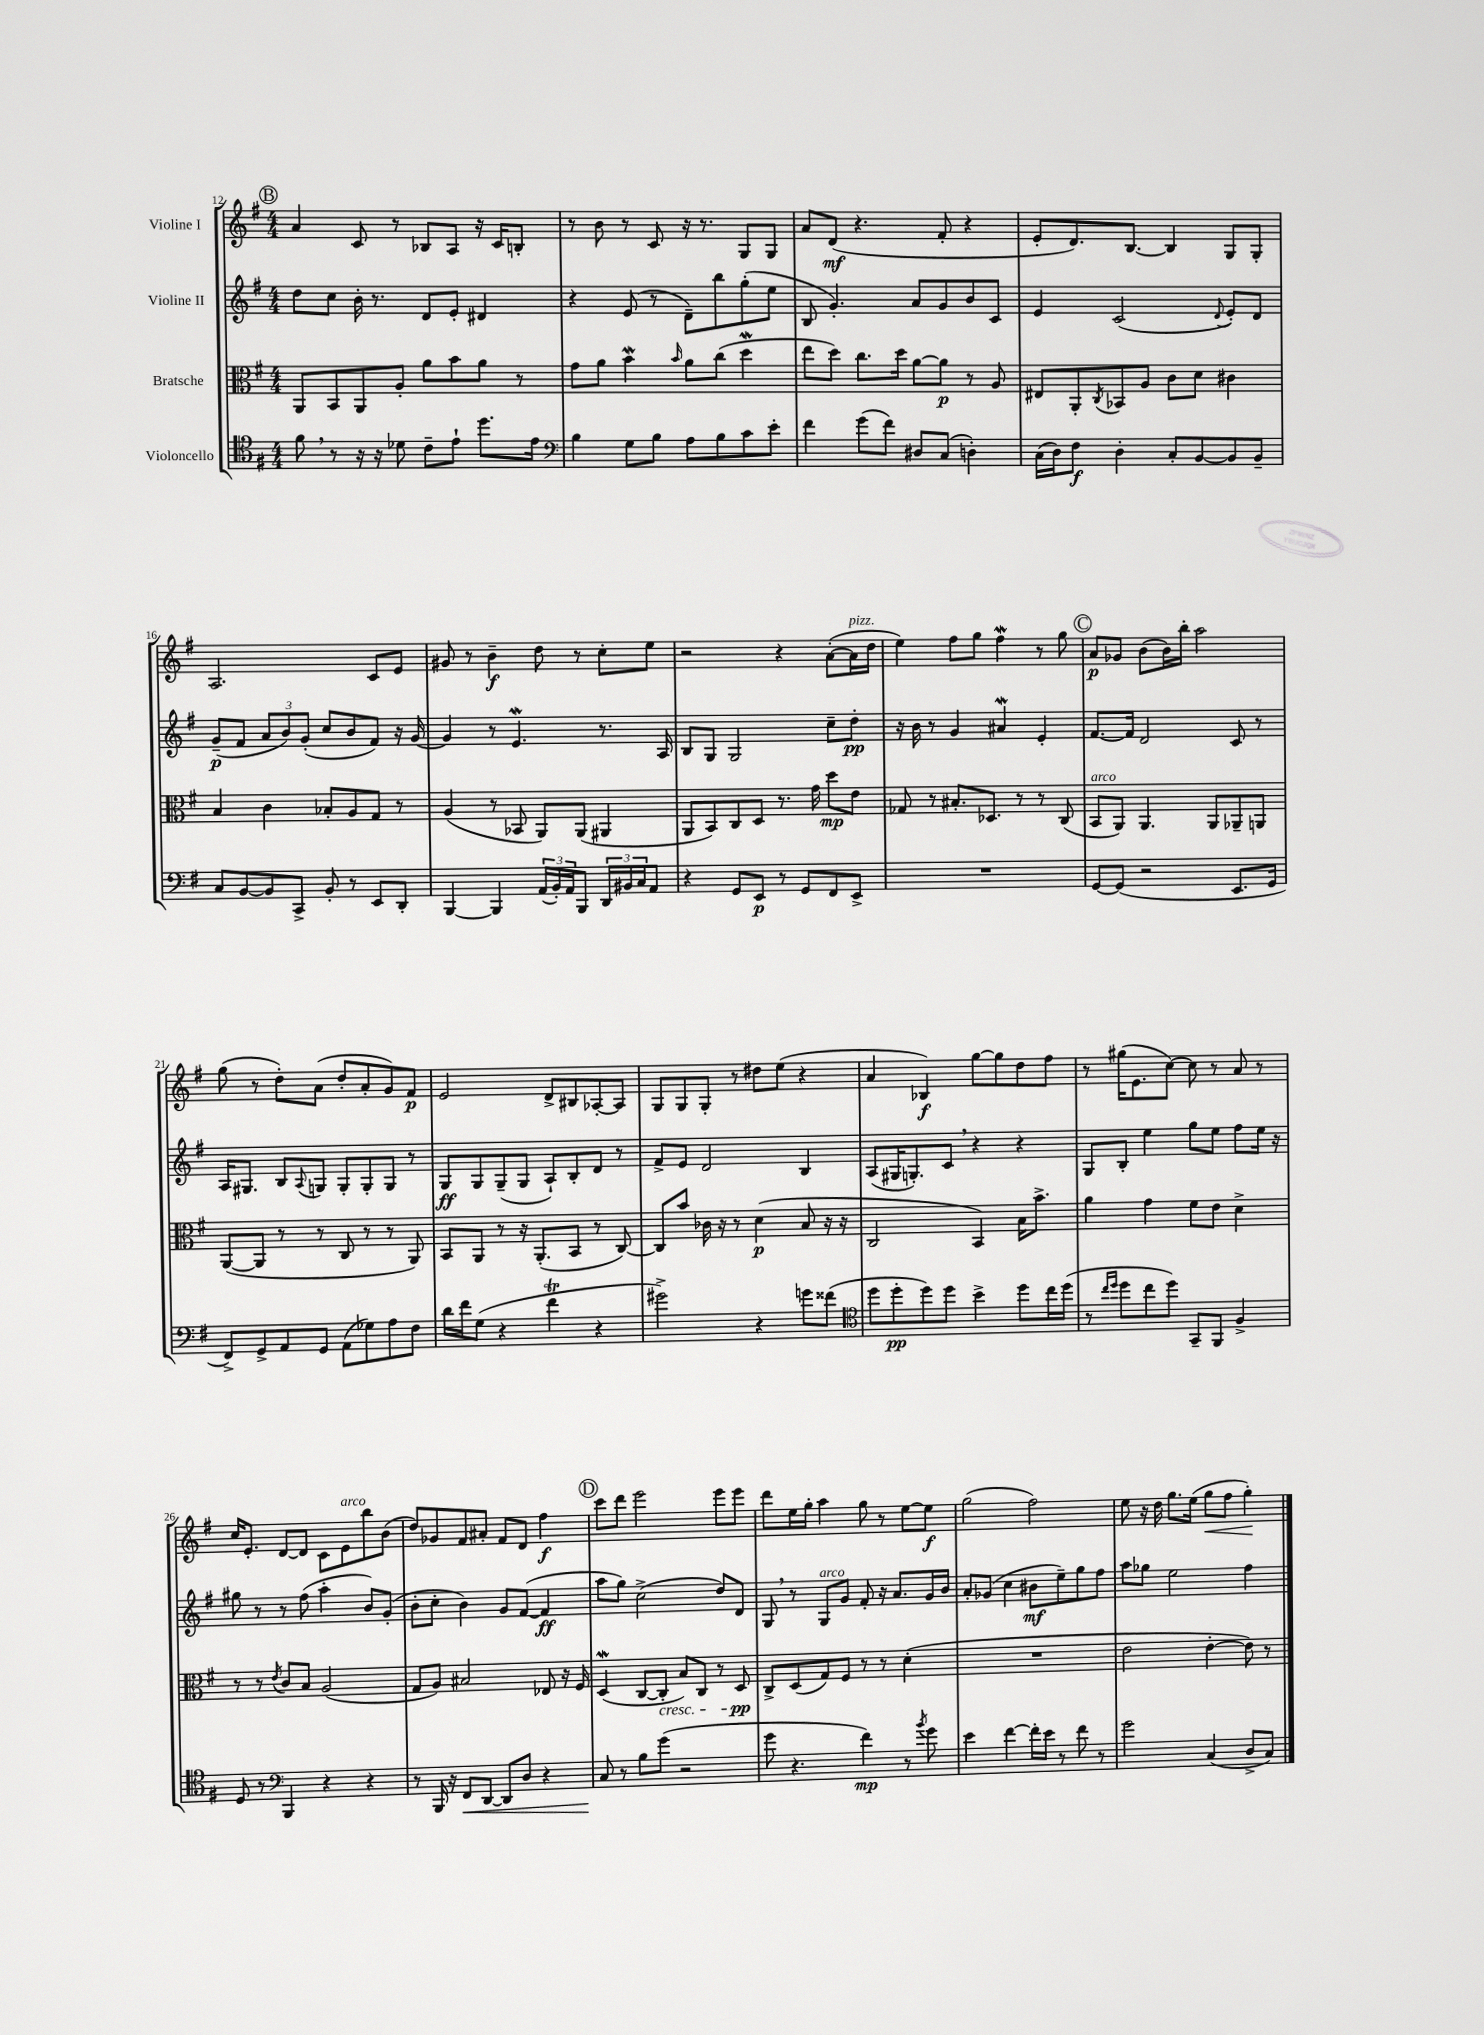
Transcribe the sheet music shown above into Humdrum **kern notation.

**kern	**kern	**kern	**kern
*staff4	*staff3	*staff2	*staff1
*clefC4	*clefC3	*clefG2	*clefG2
*k[f#]	*k[f#]	*k[f#]	*k[f#]
*M4/4	*M4/4	*M4/4	*M4/4
8f#	8AA	8dd	4a
8r	8BB	8cc	.
16r	8AA	16b'	8c
16r	.	8.r	.
8d-	8A'	.	8r
8c~	8a	8d	8B-
8e`	8b	8e'	8A
8.dd	8a	4d#	16r
.	.	.	16c
.	8r	.	8B'
16e	.	.	.
=	=	=	=
*clefF4	*	*	*
4B	8g	4r	8r
.	8a	.	8b
8G	4b	(8e	8r
8B	.	8r	8c
.	16qqb	.	.
8A	8a	8d~)	16r
.	.	.	8.r
8B	(8cc	8bb	.
8c	4dd	(8gg'	8G
8e'	.	8ee	8G
=	=	=	=
4f#	8ee	8B	8a
.	8dd)	4.g')	(8d
(8g	8.cc	.	4.r
8f#)	.	.	.
.	16dd	.	.
8D#	[8a	8a	.
(8C	8a]	8g	8f#'
4D')	8r	8b	4r
.	8A	8c	.
=	=	=	=
(16C	8E#	4e	8e'
16D)	.	.	.
8F#	8AA'	.	8.d)
.	8qC	.	.
4D'	8BB-	(2c	.
.	.	.	[8.B
.	8A	.	.
8C'	8c	.	4B]
[8BB	8d	.	.
.	.	8qqd	.
8BB]	4c#	8e')	8G
8BB~	.	8d	8G'
=	=	=	=
8C	4B	(8g~	2.A
[8BB	.	8f#	.
8BB]	4c	12a	.
.	.	12b)	.
8CC^	.	.	.
.	.	(12g'	.
8BB'	8B-'	8cc	.
8r	8A	8b	.
8EE	8G	8f#)	8c
8DD'	8r	16r	8e
.	.	[16g	.
=	=	=	=
[4BBB	(4A	4g]	8g#
.	.	.	8r
4BBB]	8r	8r	4b~
.	8BB-	4.e	.
(24AA	8AA)	.	8dd
24BB')	.	.	.
24AA	.	.	.
8BBB	(8AA	.	8r
24DD	4AA#	8.r	8cc'
24BB#	.	.	.
24C	.	.	.
8AA	.	.	8ee
.	.	16A	.
=	=	=	=
4r	8AA	8B	2r
.	8BB)	8G	.
8GG	8C	2G	.
8EE	8D	.	.
8r	8.r	.	4r
8GG	.	.	.
.	16g	.	.
8FF#	8dd	8cc~	([8a'
8EE^	8e	8dd'	16a]
.	.	.	16dd
=	=	=	=
1r	8G-	16r	4ee)
.	.	16b	.
.	8r	8r	.
.	8.B#'	4g	8ff#
.	.	.	8gg
.	8.D-	.	.
.	.	4a#	4ff#
.	8r	.	.
.	8r	4e'	8r
.	(8C	.	8gg
=	=	=	=
[8GG	8BB	[8.f#	8a
(8GG]	8AA)	.	8g-
.	.	16f#]	.
2r	4.AA	2d	(8b
.	.	.	16b)
.	.	.	16bb'
.	.	.	2aa
.	8AA	.	.
8.EE	8AA-~	8c	.
.	8AA	8r	.
16GG	.	.	.
=	=	=	=
8FF#^)	([8AA	16A	(8gg
.	.	8.G#	.
8GG^	8AA]	.	8r
8AA	8r	8B	8dd')
.	.	8qqA	.
8GG	8r	8G	(8a
(8AA	8C	8G'	8dd'
8G-)	8r	8G'	8a'
8A	8r	8G	8g)
8F#	8AA)	8r	8f#
=	=	=	=
16d	8BB	8G	2e
16f#	.	.	.
(8G	8AA	8G	.
4r	8r	(8G~	.
.	16r	8G	.
.	(8.AA'	.	.
4f#	.	8A`)	8d^
.	8BB	8B'	8B#
4r	8r	8d	[8A-'
.	[8C)	8r	8A-]
=	=	=	=
2g#^)	8C]	8f#^	8G
.	8b	8e	8G
.	16c-	2d	8G'
.	16r	.	.
.	8r	.	8r
4r	(4d	.	8dd#
.	.	.	(8ee
8g	8B	4B	4r
(8f##	16r	.	.
.	16r	.	.
=	=	=	=
*clefC4	*	*	*
8dd	2C	(8A	4a
8dd'	.	16G#	.
.	.	8.G')	.
8dd)	.	.	4B-)
8dd	.	8c	.
4b^	4BB)	4r	[8gg
.	.	.	8gg]
8dd	16B	4r	8dd
.	8.b^	.	.
16cc	.	.	8ff#
(16dd	.	.	.
=	=	=	=
8r	4a	8G	8r
16qqcc	.	.	.
16qqdd	.	.	.
8dd	.	8B'	(16gg#
.	.	.	8.e
8cc	4g	4ee	.
8dd)	.	.	[8cc)
8GG~	8f#	8gg	8cc]
8FF#	8e	8ee	8r
4F#^	4d^	8ff#	8a
.	.	16ee	8r
.	.	16r	.
=	=	=	=
8D	8r	8gg#	16cc
.	.	.	8.e'
8r	8r	8r	.
*clefF4	*	*	*
.	8qe	.	.
4BBB	8c	8r	[8d
.	8B	(8ff#	8d]
4r	(2A	4aa'	8c
.	.	.	8e
4r	.	8b)	8bb
.	.	(8g'	(8b
=	=	=	=
8r	8G	8b'	8dd)
16BBB	8A)	8cc'	8g-
16r	.	.	.
8FF#	2B#	4b)	8f#
[8DD	.	.	8a#'
8DD]	.	8g	8f#
8D	.	([8f#	8d
4r	8E-	4f#]	4ff#
.	16r	.	.
.	16F#	.	.
=	=	=	=
8C	(4D	8aa	8ccc
8r	.	8gg)	8ddd
8B	[8C	(2cc^	2eee
(8g	8C']	.	.
2r	8B)	.	.
.	8C	.	.
.	8r	8dd)	8eee
.	8D	8d	8eee
=	=	=	=
8g	8C^	8G	8ddd
4.r	(8D	8r	16ee
.	.	.	16gg'
.	8G)	8G	4aa
.	8F#	8g	.
4f#)	8r	8f#'	8gg
.	8r	16r	8r
.	.	8.a	.
8r	(4d'	.	[8ee
8qb	.	.	.
8g	.	16g	8ee]
.	.	16b	.
=	=	=	=
4e	1r	8a'	(2gg
.	.	(8g-	.
[4f#	.	4cc	.
16f#']	.	8b#	2ff#)
16e	.	.	.
8r	.	8ee~)	.
8f#	.	8gg	.
8r	.	8ff#	.
=	=	=	=
2g	2e	8aa	8ee
.	.	8gg-	16r
.	.	.	16dd
.	.	2ee	8.gg
.	.	.	(16ee
(4C	[4e'	.	8gg
.	.	.	8ff#
8D^	8e])	4ff#	4gg')
8C)	8r	.	.
==	==	==	==
*-	*-	*-	*-
